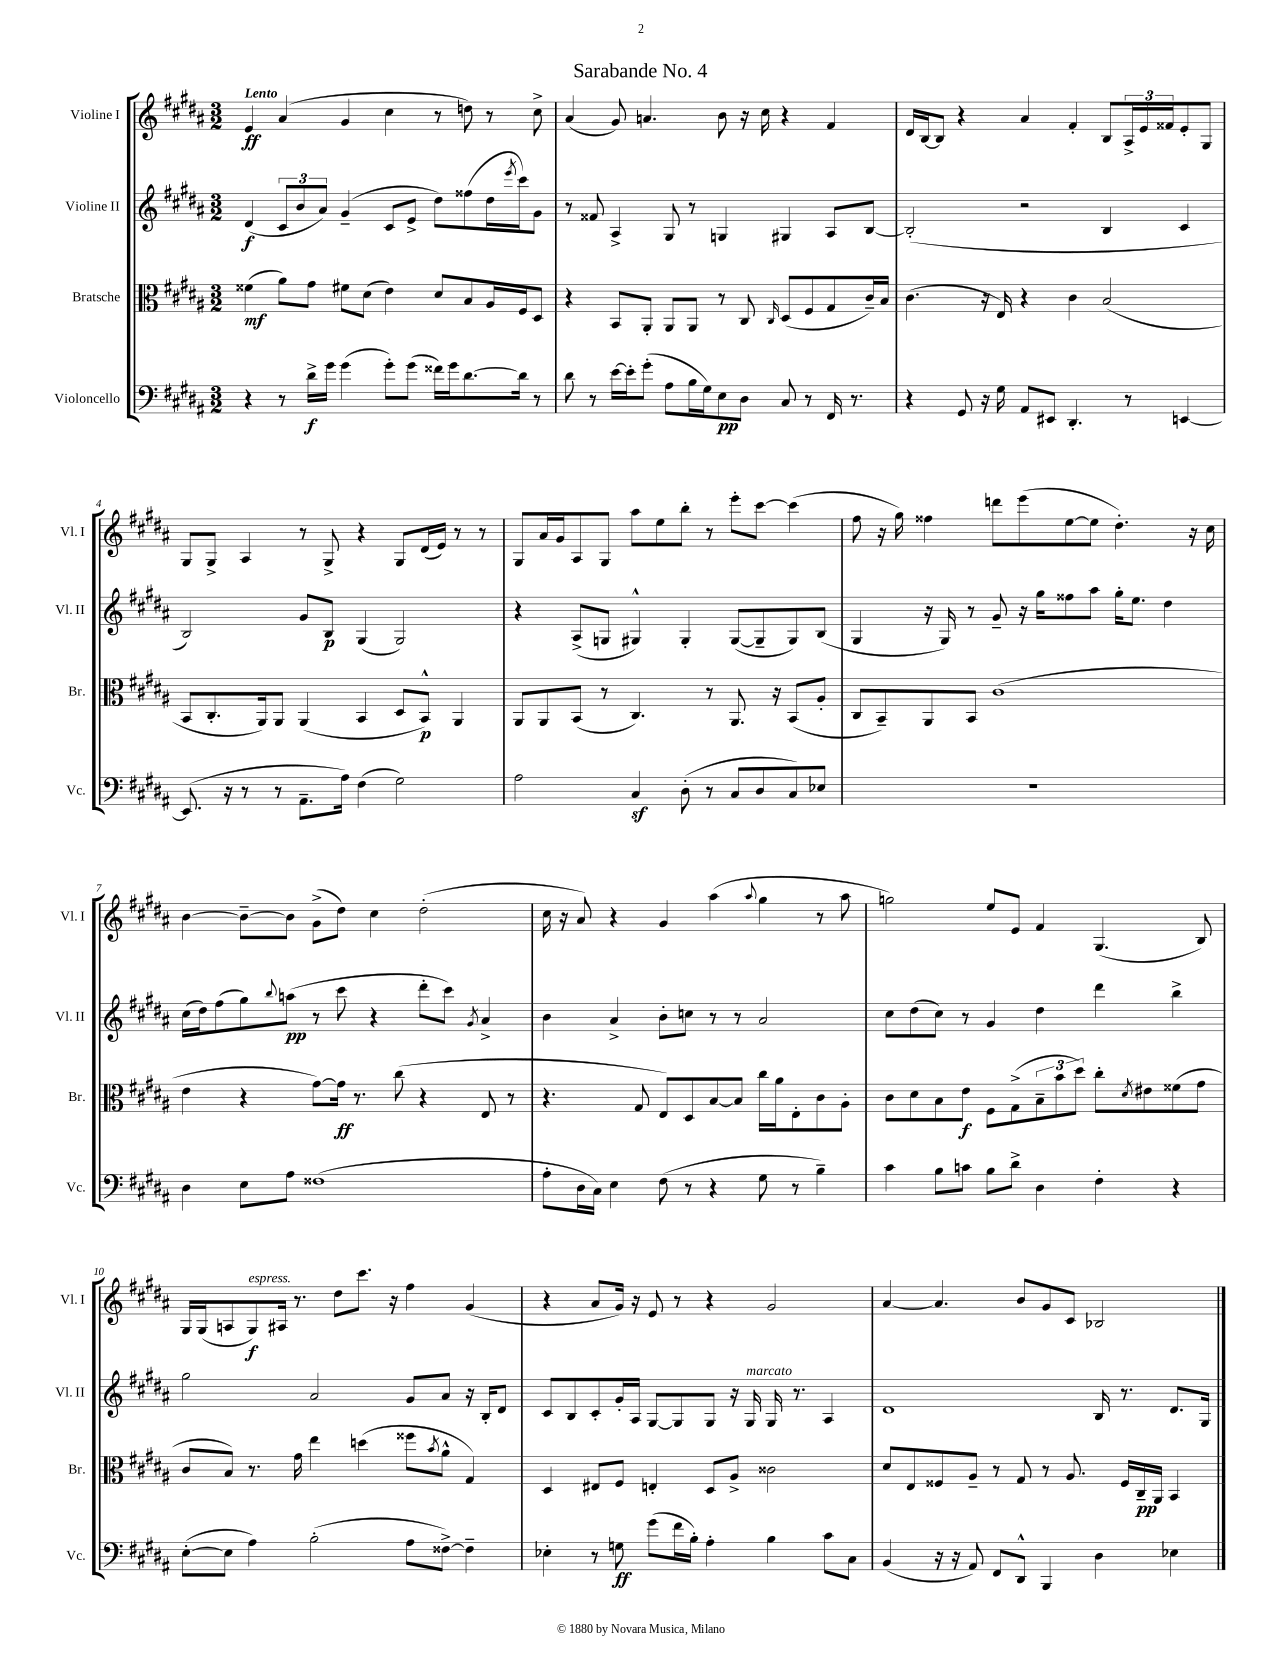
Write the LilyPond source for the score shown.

\header { title = "Sarabande No. 4" }
<<
\new StaffGroup <<
\new Staff = "s0" \with { instrumentName = "Violine I" shortInstrumentName = "Vl. I" } {
    \clef treble \key b \major \numericTimeSignature \time 3/2 \tempo "Lento"
    e'4\ff ais'4( gis'4 cis''4 r8 d''8) r8 cis''8-> |
    ais'4( gis'8) a'4. b'8 r16 cis''16 r4 fis'4 |
    dis'16 b16~ b8 r4 ais'4 fis'4-. b8 \tuplet 3/2 { ais16-> e'16 fisis'16 } e'8-. gis8 |
    gis8 gis8-> ais4 r8 gis8-> r4 gis8 dis'16( e'16) r8 r8 |
    gis8 ais'16 gis'16 ais8 gis8 ais''8 e''8 b''8-. r8 e'''8-. cis'''8~ cis'''4( |
    fis''8 r16 gis''16) fisis''4 d'''8 e'''8( e''8~ e''8 dis''4.-.) r16 cis''16 |
    b'4~ b'8~-- b'8 gis'8->( dis''8) cis''4 dis''2-.( |
    cis''16 r16 ais'8) r4 gis'4 ais''4( \appoggiatura { ais''8 } gis''4 r8 ais''8 |
    g''2) e''8 e'8 fis'4 gis4.( b8) |
    gis16 gis16( a8 gis8\f^\markup { \italic "espress." }) ais16 r8. dis''8 cis'''8. r16 fis''4 gis'4( |
    r4 ais'8 gis'16) r16 e'8 r8 r4 gis'2 |
    ais'4~ ais'4. b'8 gis'8 cis'8 bes2 \bar "|." |
}
\new Staff = "s1" \with { instrumentName = "Violine II" shortInstrumentName = "Vl. II" } {
    \clef treble \key b \major \numericTimeSignature \time 3/2
    dis'4\f( \tuplet 3/2 { cis'8 b'8 ais'8) } gis'4--( cis'8 e'8-> dis''8) fisis''8( dis''16 \acciaccatura { e'''8 } cis'''16) gis'8 |
    r8 fisis'8 ais4-> gis8 r8 g4 gis4 ais8 b8~ |
    b2-.( r2 b4 cis'4 |
    b2) gis'8 b8\p gis4( gis2) |
    r4 ais8->( g8 gis4-^) gis4-. gis8~( gis8-- gis8) b8( |
    gis4 r16 gis16) r8 gis'8-- r16 gis''16 fisis''8 ais''8 gis''16-. e''8. dis''4 |
    cis''16( dis''16) fis''8( gis''8) \appoggiatura { b''8 } a''8\pp( r8 cis'''8 r4 dis'''8-. cis'''8) \acciaccatura { gis'8 } ais'4-> |
    b'4 ais'4-> b'8-. c''8 r8 r8 ais'2 |
    cis''8 dis''8( cis''8) r8 gis'4 dis''4 dis'''4 b''4-> |
    gis''2 ais'2 gis'8 ais'8 r16 b16-. dis'8 |
    cis'8 b8 cis'8-. gis'16-. ais16 gis8~ gis8 gis8 r16 gis16^\markup { \italic "marcato" } gis16 r8. ais4 |
    dis'1 b16 r8. dis'8. gis16 \bar "|." |
}
\new Staff = "s2" \with { instrumentName = "Bratsche" shortInstrumentName = "Br." } {
    \clef alto \key b \major \numericTimeSignature \time 3/2
    fisis'4\mf( ais'8) gis'8 fis'8 dis'8( e'4) dis'8 b8 ais16 fis16 dis8 |
    r4 b,8 ais,8-. ais,8 ais,8 r8 cis8 \grace { cis16 } dis8( fis8 gis8 cis'16--) b16 |
    cis'4.( r16 e16) r4 cis'4 b2( |
    b,8 cis8.-. ais,16) ais,8 ais,4( b,4 dis8 b,8-^\p) ais,4 |
    ais,8 ais,8 b,8( r8 cis4.) r8 ais,8. r16 b,8( ais8-. |
    cis8 b,8--) ais,8 b,8 cis'1( |
    e'4 r4 gis'8~) gis'16\ff r8. cis''8( r4 e8 r8 |
    r4. gis8 e8) dis8 b8~ b8 cis''16 ais'16 e8-. cis'8 ais8-. |
    cis'8 dis'8 b8 e'8\f fis8 gis8->( \tuplet 3/2 { b8-- b'8 dis''8) } cis''8-. \acciaccatura { dis'8 } eis'8 fisis'8( gis'8 |
    cis'8 b8) r8. gis'16 e''4 d''4( fisis''8 \acciaccatura { b'8 } ais'8-^ gis4) |
    dis4 eis8 fis8 e4-. dis8 ais8-> cisis'2 |
    dis'8 e8 fisis8 ais8-- r8 gis8 r8 ais8. fisis16 cis16--\pp ais,16 b,4 \bar "|." |
}
\new Staff = "s3" \with { instrumentName = "Violoncello" shortInstrumentName = "Vc." } {
    \clef bass \key b \major \numericTimeSignature \time 3/2
    r4 r8 dis'16->\f gis'16 gis'4( gis'8-.) gis'8( fisis'16) gis'16 dis'8.~ dis'16 r8 |
    dis'8 r8 e'16~ e'16-. gis'8-.( ais8 b16 gis16) e8\pp dis8 cis8 r8 fis,16 r8. |
    r4 gis,8 r16 gis16 ais,8 eis,8 dis,4.-. r8 e,4~ |
    e,8.( r16 r8 r8 ais,8.-- ais16) fis4( gis2) |
    ais2 cis4\sf dis8-.( r8 cis8 dis8 cis8) ees8 |
    R1. |
    dis4 e8 ais8 fisis1( |
    ais8-. dis16 cis16) e4 fis8( r8 r4 gis8 r8 b4--) |
    cis'4 b8 c'8 b8 dis'8-> dis4 fis4-. r4 |
    e8~-.( e8 ais4) b2-.( ais8 fisis8~->) fisis4-- |
    ees4-. r8 g8\ff gis'8( fis'16 b16-.) ais4-. b4 cis'8 cis8 |
    b,4( r16 r16 ais,8) fis,8 dis,8-^ b,,4 dis4 ees4 \bar "|." |
}
>>
>>
